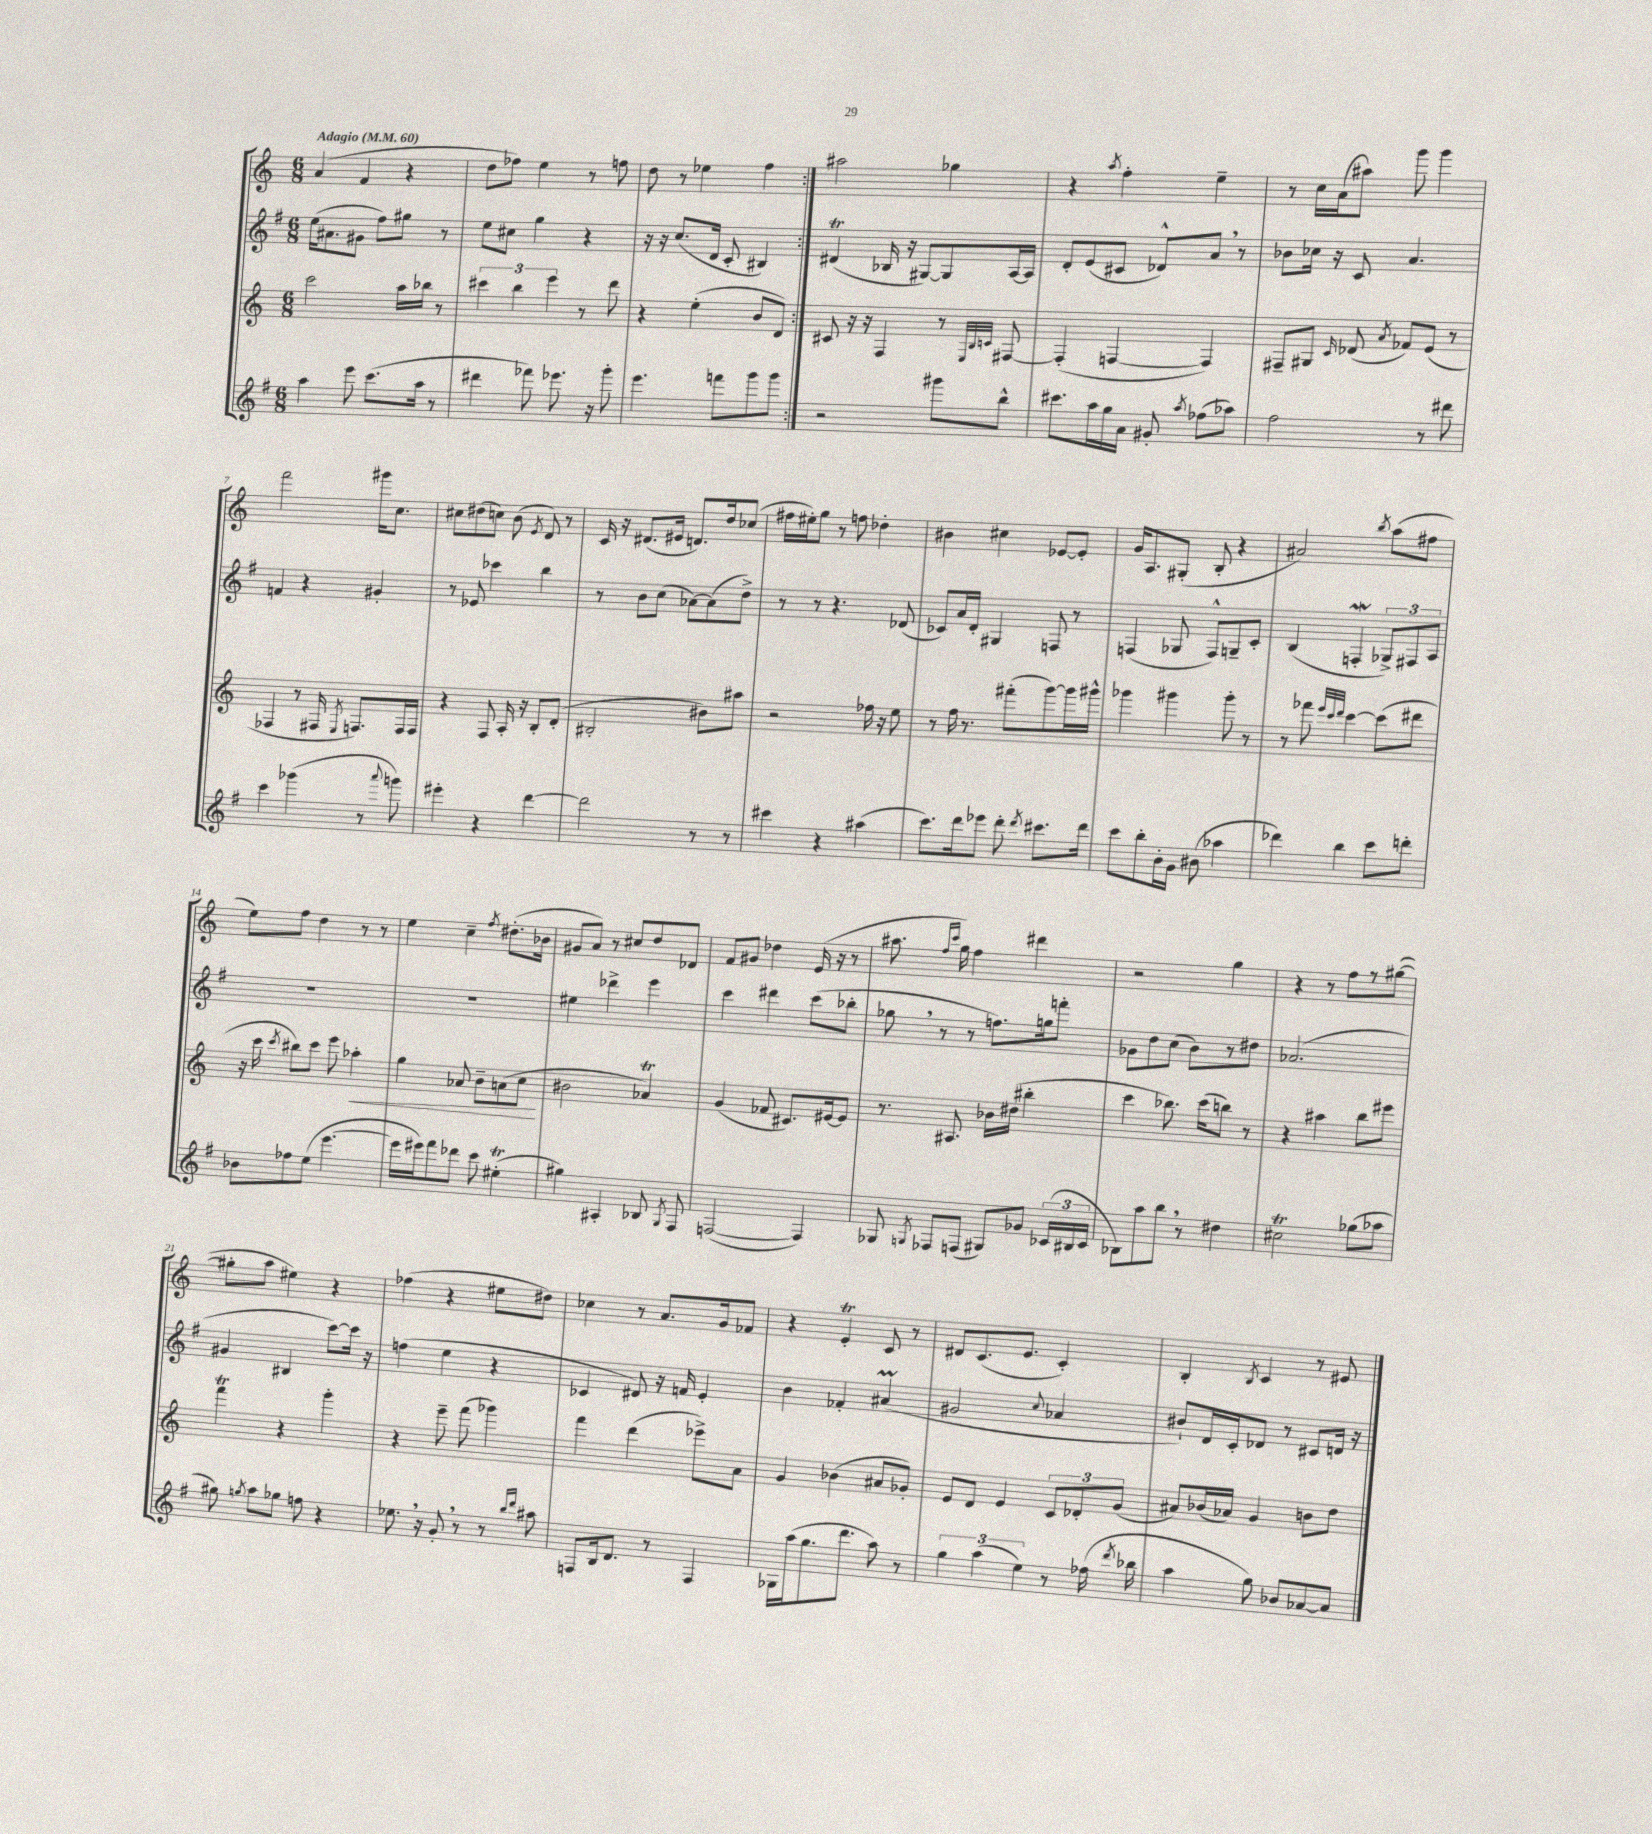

**kern	**kern	**kern	**kern
*staff4	*staff3	*staff2	*staff1
*clefG2	*clefG2	*clefG2	*clefG2
*k[f#]	*k[]	*k[f#]	*k[]
*M6/8	*M6/8	*M6/8	*M6/8
*MM60	*MM60	*MM60	*MM60
4aa\	2ccc\	(16ee\LK	(4a/
.	.	8.a#\	.
8eee\	.	8g#\J	4f/
(8.ccc\L	.	8ff#\L)	.
.	16aa\LL	8gg#\J	4r
16aa\Jk	16bb-\JJ	.	.
8r	8r	8r	.
=	=	=	=
4ddd#\	6ccc#\	8ee\L	8dd\L
.	.	8cc#\J	8ff-\J)
.	6bb\	.	.
8fff-\)	.	4gg\	4ee\
.	6eee\	.	.
8.eee-\	.	.	.
.	8r	4r	8r
16r	.	.	.
8ggg'\	8ddd\	.	8ff\
=	=	=	=
4.eee\	4r	16r	8dd\
.	.	16r	.
.	.	(8.cc/L	8r
.	(4ee'\	.	4ee-\
.	.	16d/Jk	.
8fff\L	.	8c'/	.
8ggg\	8b/L	4B#/)	4ff\
8ggg\J	8d/J)	.	.
=:|!	=:|!	=:|!	=:|!
2r	8c#/	(4d#/	2aa#\
.	16r	.	.
.	16r	.	.
.	4F/	16B-/	.
.	.	16r	.
.	.	[8G#/L)	.
8ggg#\L	8r	8G#/]	4gg-\
.	32qqE/LLL	.	.
.	32qqB/	.	.
.	32qqc/JJJ	.	.
8bb^^\J	[8F#/	[16A/L	.
.	.	16A/]JJ	.
=	=	=	=
8.ccc#\L	(4F#'/]	8d'/L	4r
.	.	(8e/	.
16aa\L	.	.	.
.	.	.	8qaa/
16gg\	[4F/	8c#/J	4ff'\
16a\JJ	.	.	.
8g#'/	.	8d-^^/L)	.
8qaa/	.	.	.
(8ff-\L	4F/])	8a/J	4ee~\
8aa-\J)	.	8r	.
=	=	=	=
2ff#\	8F#~/L	8b-\L	8r
.	8G#/J	16cc-\Jk	16cc\LL
.	.	16r	(16a\J
.	16qqc/	.	.
.	(8d-/	8c/	8aa#\J)
.	8qa/	.	.
.	8f-/L)	4.a/	8ggg\
8r	(8e/J	.	4ggg\
8ddd#\	8r	.	.
=	=	=	=
4ccc\	4F-/	4f/	2fff\
(4ggg-\	8r	4r	.
.	16F#/	.	.
.	8qE/	.	.
.	8.F/L)	.	.
8r	.	4g#'/	16ggg#\LK
.	.	.	8.cc\J
8qqaaa/	.	.	.
8ggg\)	16F/L	.	.
.	16F/JJ	.	.
=	=	=	=
4eee#'\	4r	8r	8cc#\L
.	.	8e-/	(8dd#\
4r	8F/	4ccc-\	8cc\J)
.	16A'/	.	(8b\
.	16r	.	.
.	.	.	8qe/
[4ddd\	8B'/L	4bb\	8d/)
.	(8d'/J	.	8r
=	=	=	=
2ddd\]	2B#'/	8r	16c/
.	.	.	16r
.	.	8b\L	(8.d#/L
.	.	(8cc\J	.
.	.	.	16e#/Jk
.	.	[8a-\L)	8.d/L)
8r	8b#\L)	(8a-\]	.
.	.	.	16dd/k
8r	8aa#\J	8dd^\J)	(8cc-/J
=	=	=	=
4ccc#\	2r	8r	16ff#\LL
.	.	.	16ee#'\J)
.	.	8r	8gg\J
4r	.	4.r	8r
.	.	.	8ff\
(4aa#\	16ff-\	.	4dd-'\
.	16r	.	.
.	8ee\	(8d-/	.
=	=	=	=
8.ccc\L)	8r	8c-/L)	4b#\
.	16ff\	16a/L	.
16ddd\k	8.r	16d'/JJ	.
8eee-\J	.	4G#/	4cc#\
8ddd'\	(8fff#'\L	.	.
8qddd/	.	.	.
8.ccc#\L	[8ggg\)	8F/	[8e-/L
.	16ggg\]L	8r	8e-'/]J
16ddd\Jk	16ggg#^^\JJ	.	.
=	=	=	=
8ccc\L	4ggg-\	(4F/	16g/LK
.	.	.	8.A/
8bb'\	.	.	.
16b'\L	4ggg#\	8G-/	(8G#'/J
16g\JJ	.	.	.
(8b#\	.	8F^^/L)	8B'/
4aa-\	8ggg#'\	8G~/	4r
.	8r	8c'/J	.
=	=	=	=
4ddd-\)	8r	(4B/	2a#/)
.	8fff-\	.	.
.	32qqeee/LLL	.	.
.	32qqccc/	.	.
.	32qqddd/JJJ	.	.
4bb\	[4ccc\	4F'/	.
.	.	.	8qbb/
8ccc\L	(8ccc\]L	12G-^/L)	(8aa\L
.	.	12F#/	.
8ddd'\J	8ddd#\J	.	8ff#\J
.	.	12A/J	.
=	=	=	=
8b-\L	16r	2.r	8ee\L)
.	16ccc\	.	.
.	8qccc/	.	.
8ff-\	8bb#\L)	.	8ff\J
(8ee\J	8ccc\J	.	4dd\
[4.eee\	8eee\	.	.
.	4aa-'\	.	8r
.	.	.	8r
=	=	=	=
16eee\]LL	4gg\	2.r	4ee\
16eee#\J)	.	.	.
8fff#\	.	.	.
8ddd-\J	8a-/	.	4cc~\
8ccc\	8b~\L	.	.
.	.	.	8qff/
(4ee#'\	(8a\	.	(8.dd#'\L
.	8cc\J	.	.
.	.	.	16b-\Jk
=	=	=	=
4gg#\)	2b#\	4ee#\	8g#/L
.	.	.	8a/J)
4A#'/	.	4ddd-^\	8r
.	.	.	8cc#/L
8B-/	4a-/)	4eee\	8dd/
8qG/	.	.	.
8F#/	.	.	8d-/J
=	=	=	=
([2F/	(4g/	4ccc\	8f/L
.	.	.	8g#/J
.	8f-/	4ddd#\	4dd-\
.	8.c#/L)	.	.
4F/])	.	(8ccc\L	(16e/
.	[16e#/k	.	16r
.	8e#/]J	8bb-'\J	8r
=	=	=	=
8G-/	8.r	8gg-\	8.aa#\
8qG/	.	.	.
8F-/L	.	8r	.
.	.	.	16qqff/LL
.	.	.	16qqccc/JJ
.	8.A#/	.	16gg\)
(8F/J	.	8r	4ff\
8G#/L)	16b-\LL	8.ff\L)	.
.	(16dd#\JJ	.	.
8g-/J	4bb#'\	.	4ddd#\
.	.	16gg\k	.
(24c-/LL	.	8fff'\J	.
24B#/	.	.	.
24c-/JJ	.	.	.
=	=	=	=
8B-\L)	4ccc\	8g-\L	2r
8aa\	.	8dd\	.
8bb\J	8.bb-\)	(8cc\J	.
8r	.	8b\L)	.
.	(16ccc\LK	.	.
4dd#\	8bb\J)	8r	4gg\
.	8r	8dd#\J	.
=	=	=	=
2cc#\	4r	(2.a-/	4r
.	4aa#\	.	8r
.	.	.	8ff\L
(8gg-\L	8bb\L	.	8r
8aa-\J	8eee#\J	.	([8gg#\J
=	=	=	=
8gg#\)	4fff\	4g#/	8gg#'\]L
8qgg/	.	.	.
8aa\L	.	.	8aa\J
8gg-\J	4r	4B#/	4ee#\)
8ff\	.	.	.
4r	4ggg'\	[8ccc\L)	4r
.	.	16ccc\]Jk	.
.	.	16r	.
=	=	=	=
8.ee-\	4r	(4ff\	(4ff-\
16r	.	.	.
8g'/	8eee~\	4ee\	4r
8r	(8fff\	.	.
8r	4ggg-\)	4r	8ee#\L
16qqbb/LL	.	.	.
16qqddd/JJ	.	.	.
8aa#\	.	.	8dd#\J)
=	=	=	=
8F/L	4fff\	4c-/	4cc-\
16B/k	.	.	.
8.d/J	.	.	.
.	(4ddd\	8d#/)	8r
8r	.	16r	8.a/L
.	.	16f/	.
4F/	8eee-^\L)	4e'/	.
.	.	.	16g/k
.	8a\J	.	8f-/J
=	=	=	=
16G-\LL	4g/	4b\	4r
(16aa\J	.	.	.
8.gg\	.	.	.
.	(4b-\	4f-'/	4e'/
8.ddd\J	.	.	.
8aa\)	8a#/L	(4a#/	8c/
8r	8g-'/J)	.	8r
=	=	=	=
6gg\	8e/L	2g#/	8d#/L
.	8d/J	.	(8.c/
(6aa\	.	.	.
.	4e/	.	.
.	.	.	8.e/J
6ee\)	.	.	.
.	.	8qqcc/	.
8r	12c/L	4a-/	4c'/)
.	12d-'/	.	.
(16ff-\	.	.	.
.	(12g/J	.	.
8qddd/	.	.	.
16bb-\	.	.	.
=	=	=	=
4aa\	8a#/L)	8b#`/L)	4B'/
.	(16b-/L	16d/L	.
.	16a-/JJ)	16c'/J	.
.	.	.	8qB/
8gg\)	4g/	8d-/J	4c/
8b-/L	.	8r	.
[8a-/	8b\L	8c#/L	8r
8a-/]J	8dd\J	16d/Jk	8e#/
.	.	16r	.
==	==	==	==
*-	*-	*-	*-
